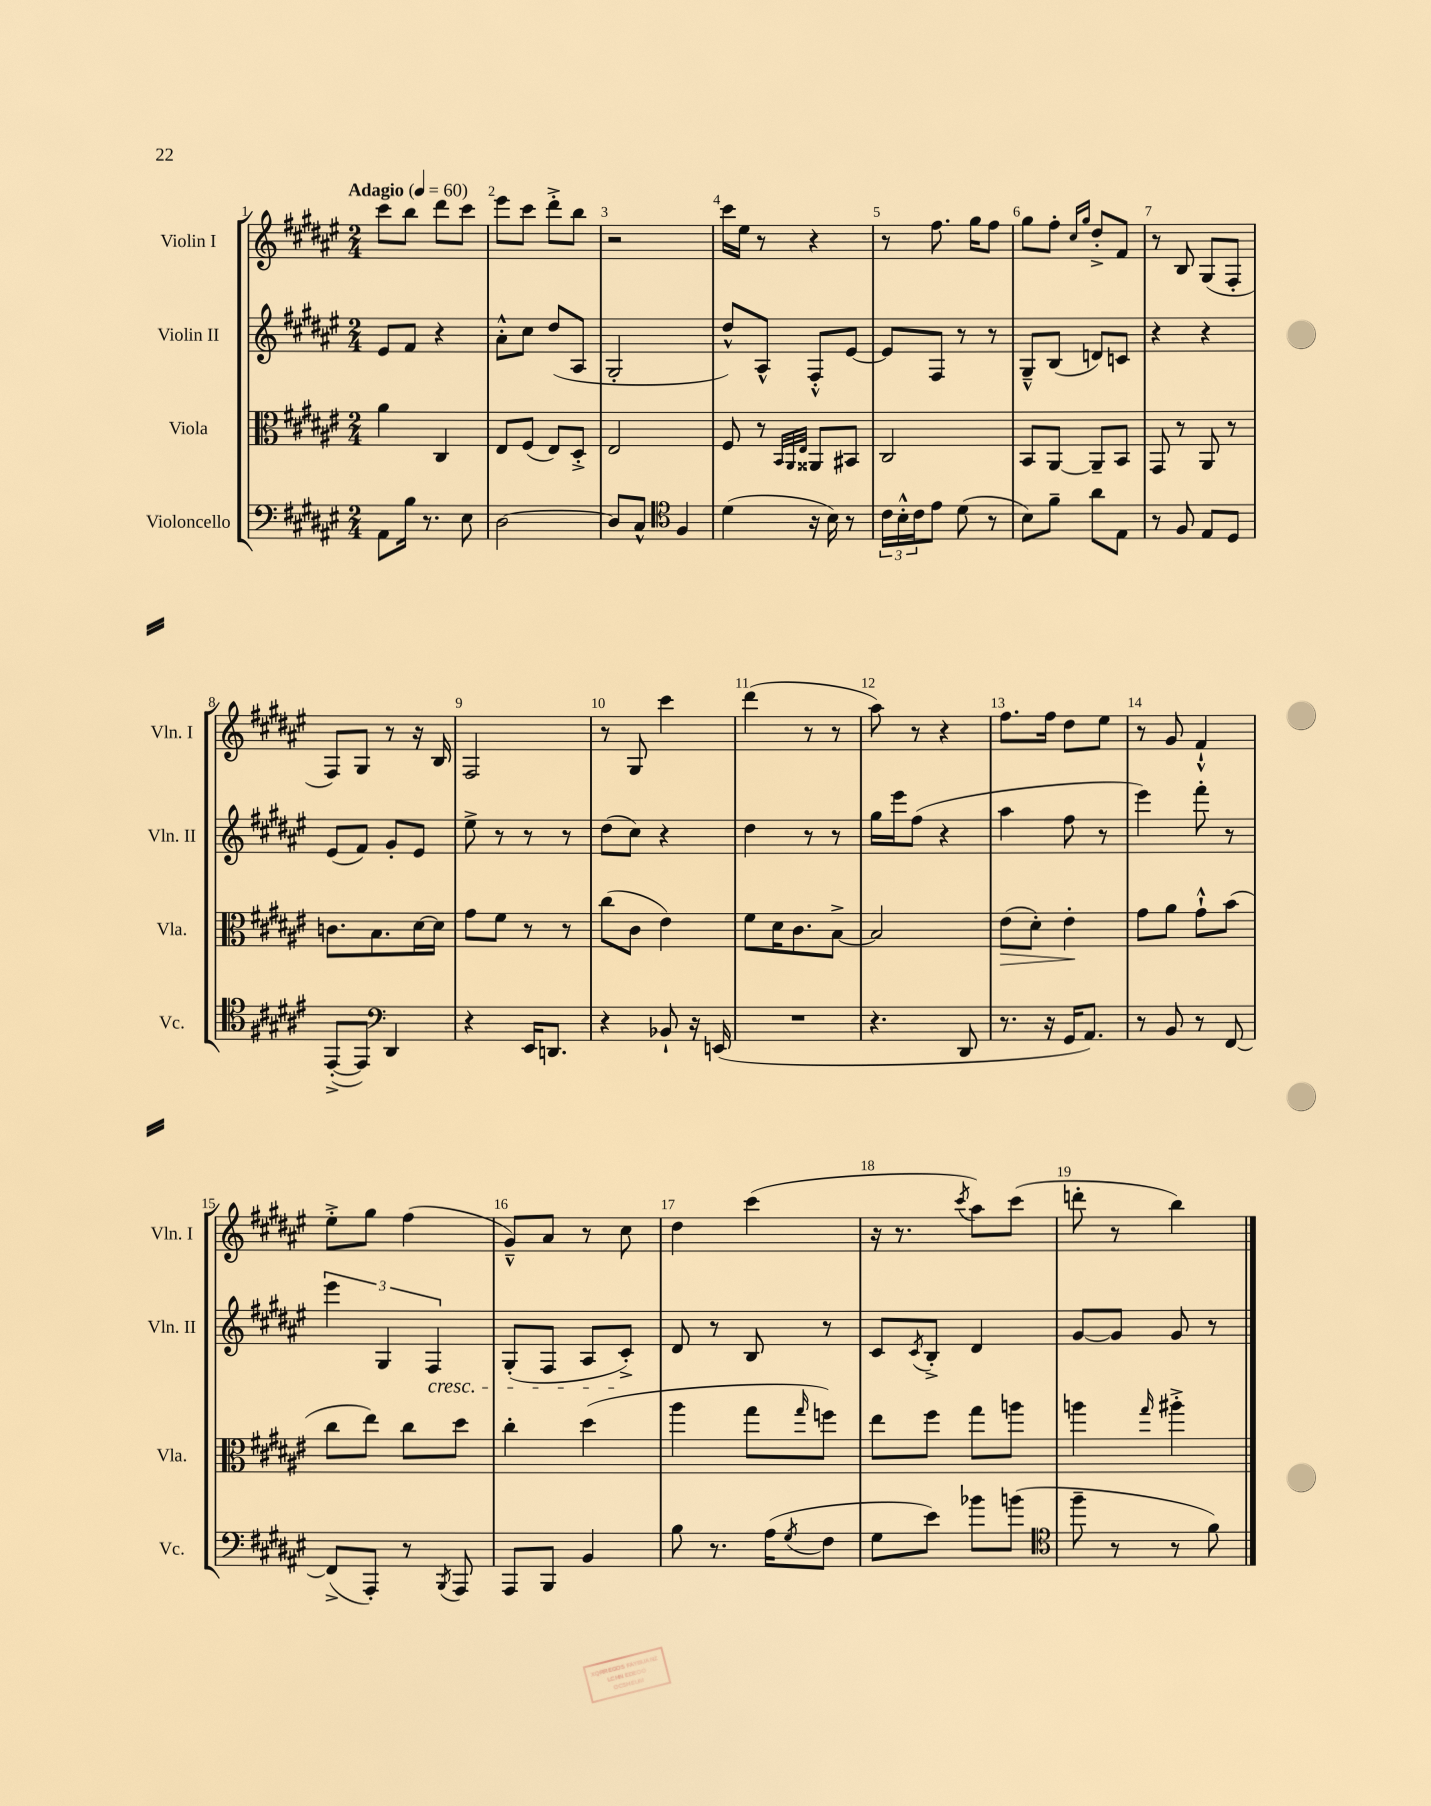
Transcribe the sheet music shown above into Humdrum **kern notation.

**kern	**kern	**kern	**kern
*staff4	*staff3	*staff2	*staff1
*clefF4	*clefC3	*clefG2	*clefG2
*k[f#c#g#d#a#e#]	*k[f#c#g#d#a#e#]	*k[f#c#g#d#a#e#]	*k[f#c#g#d#a#e#]
*M2/4	*M2/4	*M2/4	*M2/4
*MM60	*MM60	*MM60	*MM60
8AA#	4a#	8e#	8ccc#
16B	.	8f#	8bb
8.r	.	.	.
.	4C#	4r	8ddd#
8E#	.	.	8ccc#
=	=	=	=
[2D#	8E#	8a#'^^	8eee#
.	(8F#	8cc#	8ccc#
.	8E#)	(8dd#	8ddd#'^
.	8D#'^	8A#	8bb
=	=	=	=
8D#]	2E#	2G#'	2r
8C#^^	.	.	.
*clefC4	*	*	*
4F#	.	.	.
=	=	=	=
(4d#	8F#	8dd#^^)	16ccc#
.	.	.	16ee#
.	8r	8A#^^	8r
.	32qqBB	.	.
.	32qqAA#	.	.
.	32qqE#	.	.
16r	8AA##	8F#'^^	4r
16B)	.	.	.
8r	8BB#	[8e#	.
=	=	=	=
24c#	2C#	8e#]	8r
24B'^^	.	.	.
24c#	.	.	.
8e#	.	8F#	8.ff#
(8d#	.	8r	.
.	.	.	16gg#
8r	.	8r	8ff#
=	=	=	=
8B)	8BB	8G#~^^	8gg#
8f#~	[8AA#	(8B	8ff#'
.	.	.	16qqcc#
.	.	.	16qqgg#
8a#	8AA#~]	8d)	8dd#'^
8E#	8BB	8c	8f#
=	=	=	=
8r	8GG#	4r	8r
8F#	8r	.	8B
8E#	8AA#	4r	(8G#
8D#	8r	.	8F#'
=	=	=	=
([8EE#'^	8.c	(8e#	8F#)
8EE#])	.	8f#)	8G#
.	8.B	.	.
*clefF4	*	*	*
4DD#	.	8g#'	8r
.	[16d#	8e#	16r
.	16d#]	.	16B
=	=	=	=
4r	8g#	8ee#^	2F#
.	8f#	8r	.
16EE#	8r	8r	.
8.DD	.	.	.
.	8r	8r	.
=	=	=	=
4r	(8cc#	(8dd#	8r
.	8c#	8cc#)	8G#
8BB-`	4e#)	4r	4ccc#
16r	.	.	.
(16EE	.	.	.
=	=	=	=
2r	8f#	4dd#	(4ddd#
.	16d#	.	.
.	8.c#	.	.
.	.	8r	8r
.	[8B^	8r	8r
=	=	=	=
4.r	2B]	16gg#	8aa#)
.	.	16eee#	.
.	.	(8ff#	8r
.	.	4r	4r
8DD#	.	.	.
=	=	=	=
8.r	(8e#	4aa#	8.ff#
.	8d#')	.	.
16r	.	.	16ff#
16GG#	4e#'	8ff#	8dd#
8.AA#)	.	.	.
.	.	8r	8ee#
=	=	=	=
8r	8g#	4eee#)	8r
8BB	8a#	.	8g#
8r	8g#`^^	8fff#'	4f#`^^
[8FF#	(8b	8r	.
=	=	=	=
(8FF#^]	8cc#	6eee#	8ee#'^
8AAA#')	8ee#)	.	8gg#
.	.	6G#	.
8r	8cc#	.	(4ff#
.	.	6F#	.
8qBBB	.	.	.
8AAA#	8dd#	.	.
=	=	=	=
8AAA#	4cc#'	(8G#'	8g#~^^)
8BBB	.	8F#	8a#
4BB	(4dd#	8A#	8r
.	.	8c#'^)	8cc#
=	=	=	=
8B	4aa#	8d#	4dd#
8.r	.	8r	.
.	8gg#	8B	(4ccc#
(16A#	.	.	.
8qG#	16qqgg#	.	.
8F#	8ff)	8r	.
=	=	=	=
8G#	8ee#	8c#	16r
.	.	.	8.r
.	.	8qc#	.
8e#)	8ff#	8B'^	.
.	.	.	8qccc#
8b-	8gg#	4d#	8aa#)
(8b	8aa	.	(8ccc#
=	=	=	=
*clefC4	*	*	*
8ff#~	4aa	[8g#	8ddd'
8r	.	8g#]	8r
.	16qqgg#	.	.
8r	4aa#'^	8g#	4bb)
8f#)	.	8r	.
==	==	==	==
*-	*-	*-	*-
